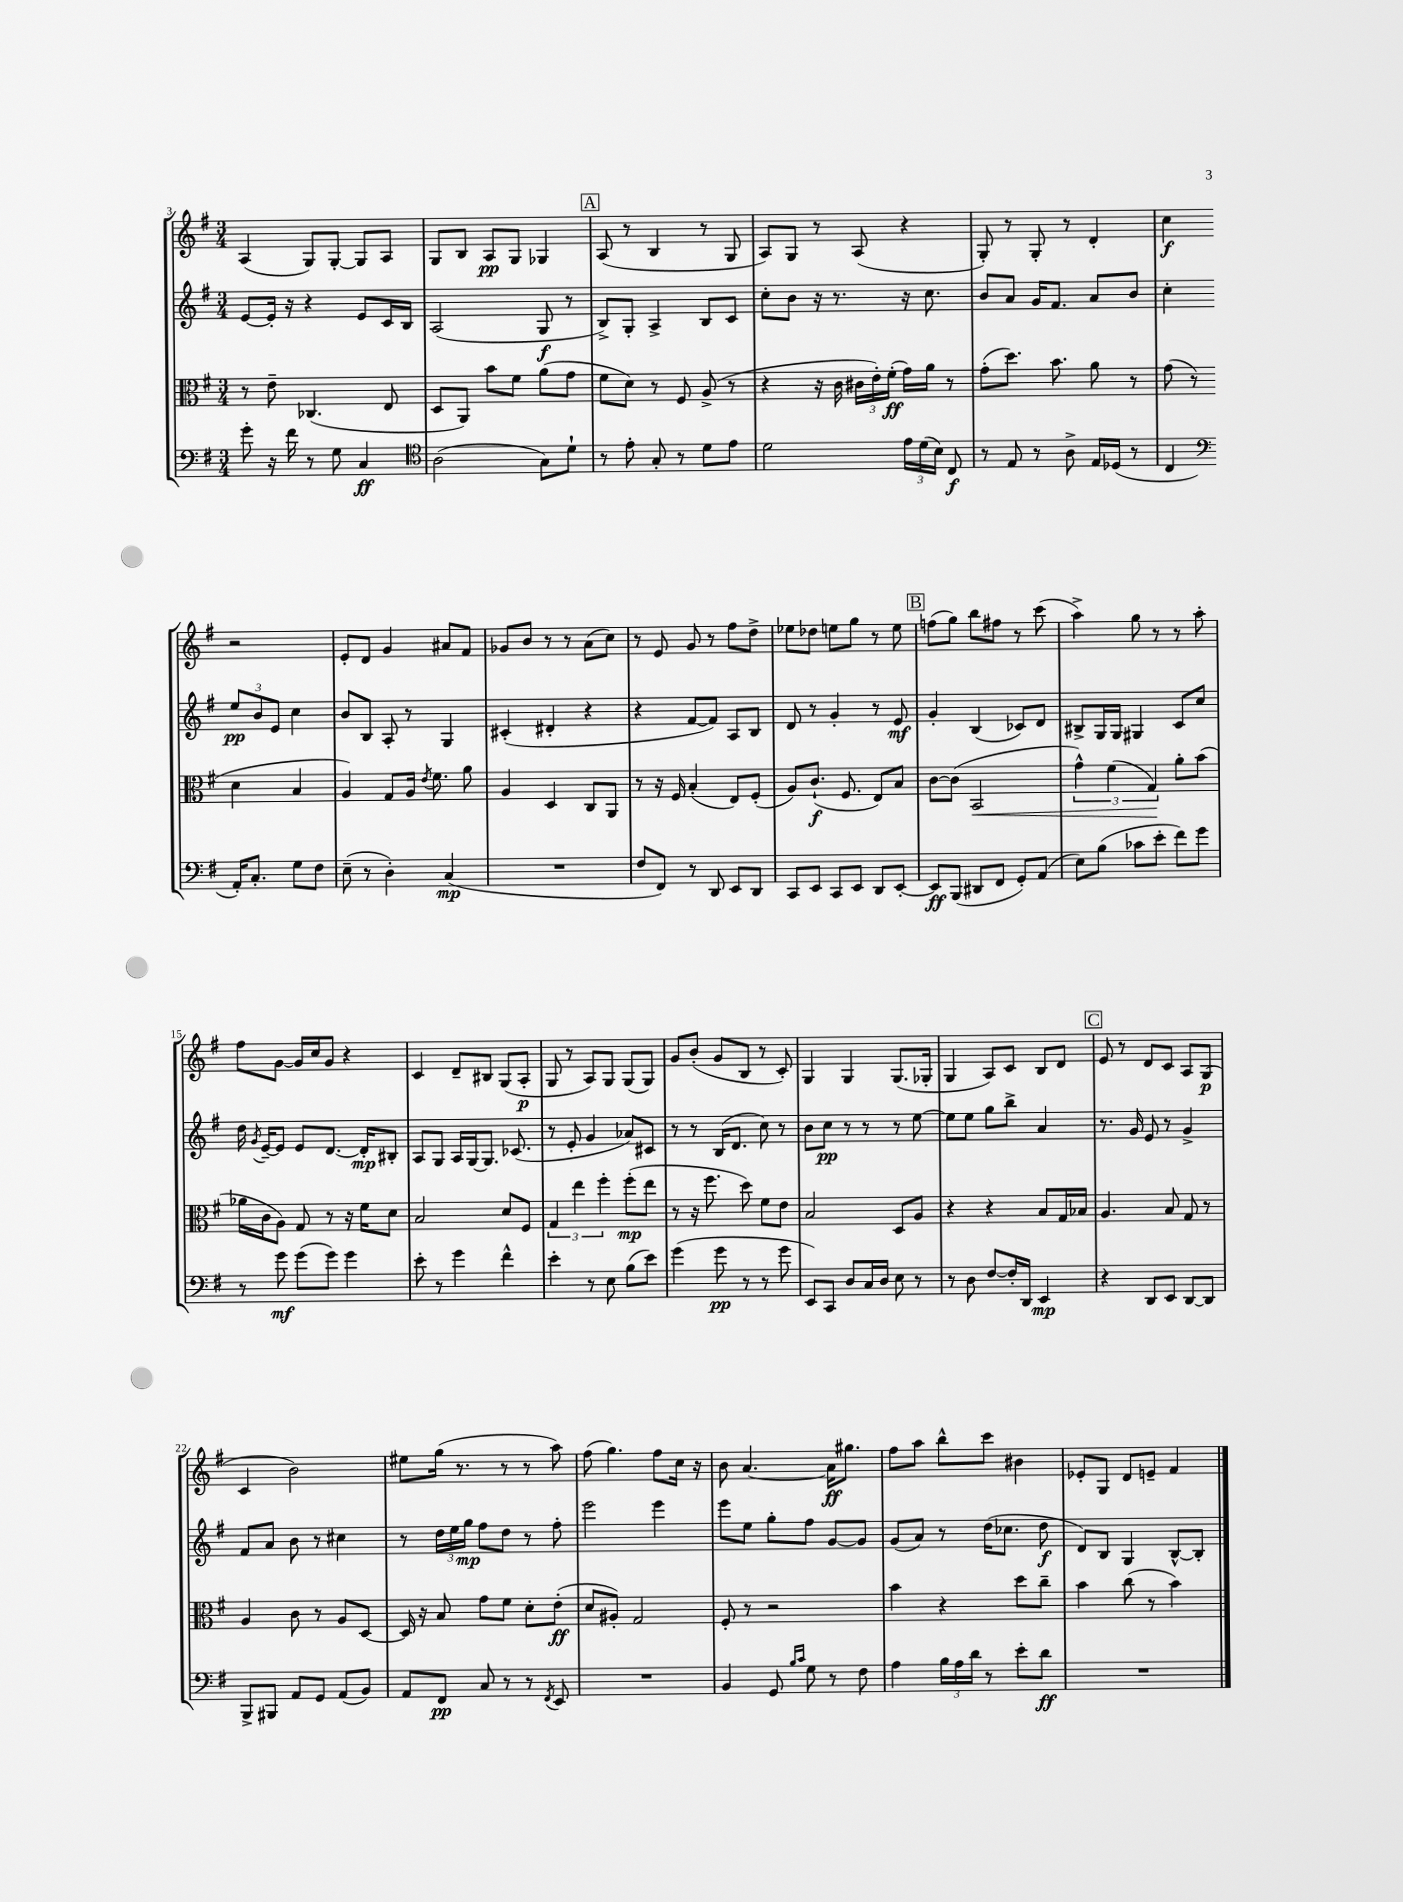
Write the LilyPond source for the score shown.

<<
\new StaffGroup <<
\new Staff = "s0" {
    \clef treble \key g \major \numericTimeSignature \time 3/4
    \autoBeamOff a4( g8[) g8]~-. g8[ a8] |
    g8[ b8] a8[\pp g8] ges4 |
    \mark \markup { \box "A" } a8( r8 b4 r8 g8 |
    a8[) g8] r8 a8( r4 |
    g8-.) r8 g8-. r8 d'4-. |
    c''4\f r2 |
    e'8[-. d'8] g'4 ais'8[ fis'8] |
    ges'8[ b'8] r8 r8 a'8[( c''8]) |
    r8 e'8 g'8 r8 fis''8[ d''8]-> |
    ees''8[ des''8] e''8[ g''8] r8 e''8 |
    \mark \markup { \box "B" } f''8[( g''8]) b''8[ fis''8] r8 c'''8( |
    a''4->) g''8 r8 r8 a''8-. |
    fis''8[ g'8]~ g'16[ c''16 g'8] r4 |
    c'4 d'8[-- bis8] g8[( a8]-.\p |
    g8 r8 a8[) g8] g8[( g8]) |
    g'8[ b'8]-.( g'8[ b8] r8 c'8-.) |
    g4 g4 g8.[( ges16]-. |
    g4 a8[) c'8] b8[ d'8] |
    \mark \markup { \box "C" } e'8 r8 d'8[ c'8] a8[ g8]\p( |
    c'4 b'2) |
    eis''8[ g''16]( r8. r8 r8 a''8) |
    fis''8( g''4.) fis''8[ c''16] r16 |
    b'8 a'4.~ a'16[\ff gis''8.] |
    fis''8[ a''8] b''8[-^ c'''8] bis'4 |
    ees'8[-. g8] d'8[ e'8]-- fis'4 \bar "|." |
}
\new Staff = "s1" {
    \clef treble \key g \major \numericTimeSignature \time 3/4
    \autoBeamOff e'8[~ e'16]-. r16 r4 e'8[ c'16 b16] |
    a2( g8\f r8 |
    \mark \markup { \box "A" } b8[->) g8]-. a4-> b8[ c'8] |
    c''8[-. b'8] r16 r8. r16 c''8. |
    b'8[ a'8] g'16[ fis'8.] a'8[ b'8] |
    c''4-. \tuplet 3/2 { e''8[\pp b'8 e'8] } c''4 |
    b'8[ b8] a8-. r8 g4 |
    cis'4-.( dis'4-. r4 |
    r4 fis'8[~ fis'8]) a8[ b8] |
    d'8 r8 g'4-. r8 e'8\mf |
    \mark \markup { \box "B" } g'4-. b4( ces'8[) d'8] |
    bis8[-> g16 g16] gis4 c'8[ c''8] |
    d''16 \acciaccatura { g'8 } e'16[~-- e'8] e'8[ d'8.]~ d'16[-.\mp bis8]-. |
    a8[ g8] a16[ g16~ g8.] ces'8.( |
    r8 e'8-. g'4 aes'8[) cis'8] |
    r8 r8 b16[( d'8.] c''8) r8 |
    b'8[ c''8]\pp r8 r8 r8 e''8~ |
    e''8[ e''8] g''8[ b''8]-> a'4 |
    \mark \markup { \box "C" } r8. g'16 e'8 r8 g'4-> |
    fis'8[ a'8] b'8 r8 cis''4 |
    r8 \tuplet 3/2 { d''16[ e''16 g''16]\mp } fis''8[ d''8] r8 fis''8-. |
    e'''2 e'''4 |
    e'''8[ e''8] g''8[-. fis''8] g'8[~ g'8] |
    g'8[( a'8]) r8 d''16[( ces''8.] d''8\f |
    d'8[) b8] g4 b8[~-^ b8]-. \bar "|." |
}
\new Staff = "s2" {
    \clef alto \key g \major \numericTimeSignature \time 3/4
    \autoBeamOff r8 e'8-- ces4.( e8 |
    d8[ a,8]) b'8[ fis'8] a'8[( g'8] |
    \mark \markup { \box "A" } fis'8[ d'8]) r8 fis8 a8->( r8 |
    r4 r16 c'16 \tuplet 3/2 { cis'16[ e'16-.) fis'16]-.\ff( } g'16[) a'16] r8 |
    g'8[-.( d''8.]) b'8. a'8 r8 |
    g'8( r8 d'4 b4 |
    a4) g8[ a16] \acciaccatura { e'8 } fis'8. a'8 |
    a4 d4 c8[ a,8] |
    r8 r16 fis16 b4-.( e8[) fis8]-.( |
    a8[) c'8.]-!\f( fis8. e8[) b8] |
    \mark \markup { \box "B" } c'8[~ c'8]( b,2\< |
    \tuplet 3/2 { g'4-^) fis'4( g4\!) } a'8[-. b'8]( |
    aes'16[ c'16 a8]) g8 r8 r16 fis'16[ d'8] |
    b2 d'8[ fis8] |
    \tuplet 3/2 { g4 e''4 fis''4-. } fis''8[-.\mp( e''8] |
    r8 r16 fis''8. d''8) fis'8[ e'8] |
    b2 d8[ a8] |
    r4 r4 b8[ g16 bes16] |
    \mark \markup { \box "C" } a4. b8 g8 r8 |
    a4 c'8 r8 a8[ d8]~ |
    d16 r16 b8 g'8[ fis'8] d'8[-. e'8]-.\ff( |
    d'8[ ais8]-.) g2 |
    fis8-. r8 r2 |
    b'4 r4 d''8[ c''8]-- |
    b'4 c''8( r8 b'4) \bar "|." |
}
\new Staff = "s3" {
    \clef bass \key g \major \numericTimeSignature \time 3/4
    \autoBeamOff g'8-. r16 fis'16 r8 g8 c4\ff |
    \clef tenor a2( g8[) d'8]-! |
    \mark \markup { \box "A" } r8 e'8-. g8-. r8 d'8[ e'8] |
    d'2 \tuplet 3/2 { e'16[ d'16( b16]) } c8\f |
    r8 e8 r8 a8-> e16[ des16]( r8 |
    c4 \clef bass a,16[-.) c8.]-. g8[ fis8] |
    e8--( r8 d4-.) c4\mp( |
    R2. |
    fis8[ fis,8]) r8 d,8 e,8[ d,8] |
    c,8[ e,8] c,8[ e,8] d,8[ e,8]~-. |
    \mark \markup { \box "B" } e,8[\ff b,,8]( dis,8[ fis,8] g,8[-.) a,8]( |
    e8[) b8]( ces'8[ e'8]-. fis'8[) g'8] |
    r8 g'8\mf g'8[( g'8]) g'4 |
    e'8-. r8 g'4 fis'4-^ |
    e'4-. r8 e8 b8[( e'8]) |
    g'4( g'8\pp r8 r8 g'8 |
    e,8[) c,8] d8[ c16 d16] e8 r8 |
    r8 d8 fis8[~ fis16-. d,16] e,4\mp |
    \mark \markup { \box "C" } r4 d,8[ e,8] d,8[~ d,8] |
    b,,8[-> bis,,8] a,8[ g,8] a,8[( b,8]) |
    a,8[ fis,8]\pp c8 r8 r8 \acciaccatura { fis,8 } e,8 |
    R2. |
    b,4 g,8 \grace { b16[ c'16] } g8 r8 fis8 |
    a4 \tuplet 3/2 { b16[ a16 d'16] } r8 e'8[-. d'8]\ff |
    R2. \bar "|." |
}
>>
>>
\layout { \context { \Score currentBarNumber = #3 } }
